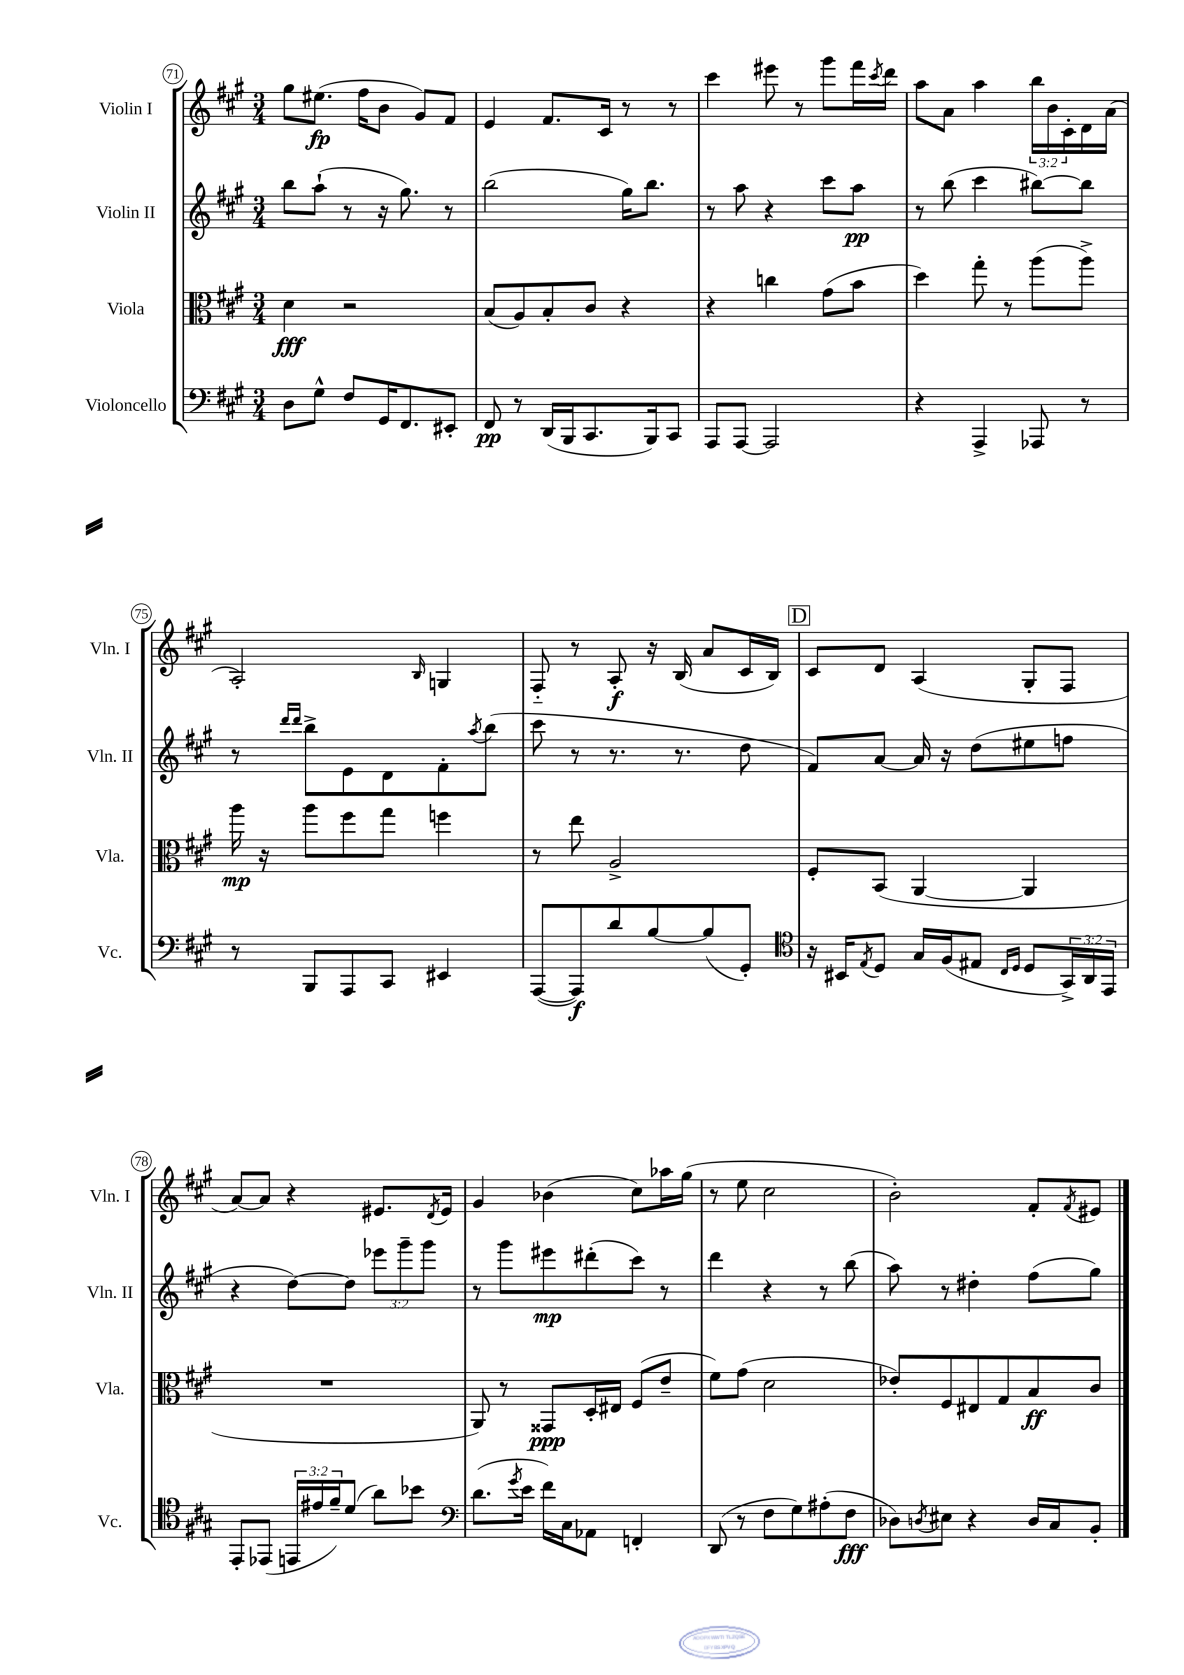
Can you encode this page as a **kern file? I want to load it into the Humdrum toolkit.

**kern	**dynam	**kern	**dynam	**kern	**dynam	**kern	**dynam
*part4	*part4	*part3	*part3	*part2	*part2	*part1	*part1
*staff4	*staff4	*staff3	*staff3	*staff2	*staff2	*staff1	*staff1
*I"Violoncello	*	*I"Viola	*	*I"Violin II	*	*I"Violin I	*
*I'Vc.	*	*I'Vla.	*	*I'Vln. II	*	*I'Vln. I	*
*clefF4	*	*clefC3	*	*clefG2	*	*clefG2	*
*k[f#c#g#]	*	*k[f#c#g#]	*	*k[f#c#g#]	*	*k[f#c#g#]	*
*M3/4	*	*M3/4	*	*M3/4	*	*M3/4	*
=71	=71	=71	=71	=71	=71	=71	=71
8D\L	.	4d\	fff	8bb\L	.	8gg#\L	.
8G#^^\J	.	.	.	(8aa`\J	.	(8.ee#X\J	fp
8F#/L	.	2r	.	8r	.	.	.
.	.	.	.	.	.	16ff#\KL	.
16GG#/K	.	.	.	16r	.	8b\J	.
8.FF#/	.	.	.	8.gg#\)	.	.	.
.	.	.	.	.	.	8g#/L)	.
8EE#X'/J	.	.	.	8r	.	8f#/J	.
=72	=72	=72	=72	=72	=72	=72	=72
8FF#/	pp	(8B/L	.	(2bb\	.	4e/	.
8r	.	8A/)	.	.	.	.	.
(16DD/LL	.	8B'/	.	.	.	8.f#/L	.
16BBB/J	.	.	.	.	.	.	.
8.CC#/	.	8c#/J	.	.	.	.	.
.	.	.	.	.	.	16c#/Jk	.
.	.	4r	.	16gg#\KL)	.	8r	.
16BBB/k)	.	.	.	8.bb\J	.	.	.
8CC#/J	.	.	.	.	.	8r	.
=73	=73	=73	=73	=73	=73	=73	=73
8AAA/L	.	4r	.	8r	.	4ccc#\	.
[8AAA/J	.	.	.	8aa\	.	.	.
2AAA/]	.	4ccn\	.	4r	.	8eee#X\	.
.	.	.	.	.	.	8r	.
.	.	(8g#\L	.	8ccc#\L	.	8ggg#\L	.
.	.	8b\J	.	8aa\J	pp	16fff#\L	.
.	.	.	.	.	.	8qccc#/	.
.	.	.	.	.	.	16ddd\JJ	.
=74	=74	=74	=74	=74	=74	=74	=74
4r	.	4dd\)	.	8r	.	8aa\L	.
.	.	.	.	(8bb\	.	8a\J	.
4AAA^/	.	8gg#'\	.	4ccc#\	.	4aa\	.
.	.	8r	.	.	.	.	.
8AAA-X/	.	(8aa\L	.	[8bb#X\L)	.	24bb\LL	.
.	.	.	.	.	.	24b\	.
.	.	.	.	.	.	24c#'\	.
8r	.	8aa^\J)	.	8bb#\J]	.	16d\	.
.	.	.	.	.	.	(16a\JJ	.
!!LO:LB:g=z
=75	=75	=75	=75	=75	=75	=75	=75
8r	.	16aa\	mp	8r	.	2A'/)	.
.	.	16r	.	.	.	.	.
.	.	.	.	16qqddd/LL	.	.	.
.	.	.	.	16qqddd/JJ	.	.	.
8BBB/L	.	8aa\L	.	8bb^\L	.	.	.
8AAA/	.	8ff#\	.	8e\	.	.	.
8CC#/J	.	8gg#\J	.	8d\	.	.	.
.	.	.	.	.	.	16qqB/	.
4EE#X/	.	4ffn\	.	8f#'\	.	4Gn/	.
.	.	.	.	8qaa/	.	.	.
.	.	.	.	(8bb\J	.	.	.
=76	=76	=76	=76	=76	=76	=76	=76
([8AAA/L	.	8r	.	8ccc#\	.	8F#/	.
8AAA/])	f	8ee\	.	8r	.	8r	.
8d/	.	2A^/	.	8.r	.	8A'/	f
[8B/	.	.	.	.	.	16r	.
.	.	.	.	8.r	.	(16B/	.
(8B/]	.	.	.	.	.	8a/L	.
8GG#'/J)	.	.	.	8dd\	.	16c#/L	.
.	.	.	.	.	.	16B/JJ)	.
!!LO:REH:place=s1:t=D
=77	=77	=77	=77	=77	=77	=77	=77
*clefC4	*	*	*	*	*	*	*
16r	.	8F#'/L	.	8f#/L)	.	8c#/L	.
16BB#X/KL	.	.	.	.	.	.	.
8qE/	.	.	.	.	.	.	.
8D/J	.	(8BB/J	.	[8a/J	.	8d/J	.
16G#/LL	.	[4AA/	.	16a/]	.	(4A/	.
(16F#/J	.	.	.	16r	.	.	.
8E#X/J	.	.	.	(8dd\L	.	.	.
16qqC#/LL	.	.	.	.	.	.	.
16qqD/JJ	.	.	.	.	.	.	.
8D/L	.	4AA/]	.	8ee#X\	.	8G#'/L	.
24GG#^/L)	.	.	.	8ffn\J	.	8F#/J	.
24AA/	.	.	.	.	.	.	.
24EE/JJ	.	.	.	.	.	.	.
!!LO:LB:g=z
=78	=78	=78	=78	=78	=78	=78	=78
8EE'/L	.	2.r	.	4r	.	[8a/L)	.
(8EE-X/J	.	.	.	.	.	8a/J]	.
24EEn/LL	.	.	.	[8dd\L)	.	4r	.
24e#X/	.	.	.	.	.	.	.
24f#~/J)	.	.	.	.	.	.	.
(8d/J	.	.	.	8dd\J]	.	.	.
8a\L)	.	.	.	12eee-X\L	.	8.e#X/L	.
.	.	.	.	12ggg#~\	.	.	.
8b-X\J	.	.	.	.	.	.	.
.	.	.	.	12ggg#\J	.	.	.
.	.	.	.	.	.	8qd/	.
.	.	.	.	.	.	16e#/Jk	.
=79	=79	=79	=79	=79	=79	=79	=79
*clefF4	*	*	*	*	*	*	*
(8.d\L	.	8AA/)	.	8r	.	4g#/	.
.	.	8r	.	8ggg#\L	.	.	.
8qg#/	.	.	.	.	.	.	.
16e\Jk	.	.	.	.	.	.	.
16f#\LL)	.	8GG##X/L	ppp	8eee#X\	mp	(4b-X\	.
16C#\J	.	.	.	.	.	.	.
8AA-X\J	.	16D'/L	.	(8ddd#X'\	.	.	.
.	.	16E#X/JJ	.	.	.	.	.
4FFn'/	.	(8F#/L	.	8ccc#\J)	.	8cc#\L)	.
.	.	8e~/J	.	8r	.	16aa-X\L	.
.	.	.	.	.	.	(16gg#\JJ	.
=80	=80	=80	=80	=80	=80	=80	=80
(8DD/	.	8f#\L)	.	4ddd\	.	8r	.
8r	.	(8g#\J	.	.	.	8ee\	.
8F#\L	.	2d\	.	4r	.	2cc#\	.
8G#\)	.	.	.	.	.	.	.
(8A#X'\	.	.	.	8r	.	.	.
8F#\J	fff	.	.	(8bb\	.	.	.
=81	=81	=81	=81	=81	=81	=81	=81
8D-X\L)	.	8e-X'/L)	.	8aa\)	.	2b'\)	.
8qDn/	.	.	.	.	.	.	.
8E#X\J	.	8F#/	.	8r	.	.	.
4r	.	8E#X/	.	4dd#X'\	.	.	.
.	.	8G#/	.	.	.	.	.
16D/LL	.	8B/	ff	(8ff#\L	.	8f#'/L	.
16C#/J	.	.	.	.	.	.	.
.	.	.	.	.	.	8qf#/	.
8BB'/J	.	8c#/J	.	8gg#\J)	.	8e#X/J	.
==	==	==	==	==	==	==	==
*-	*-	*-	*-	*-	*-	*-	*-
